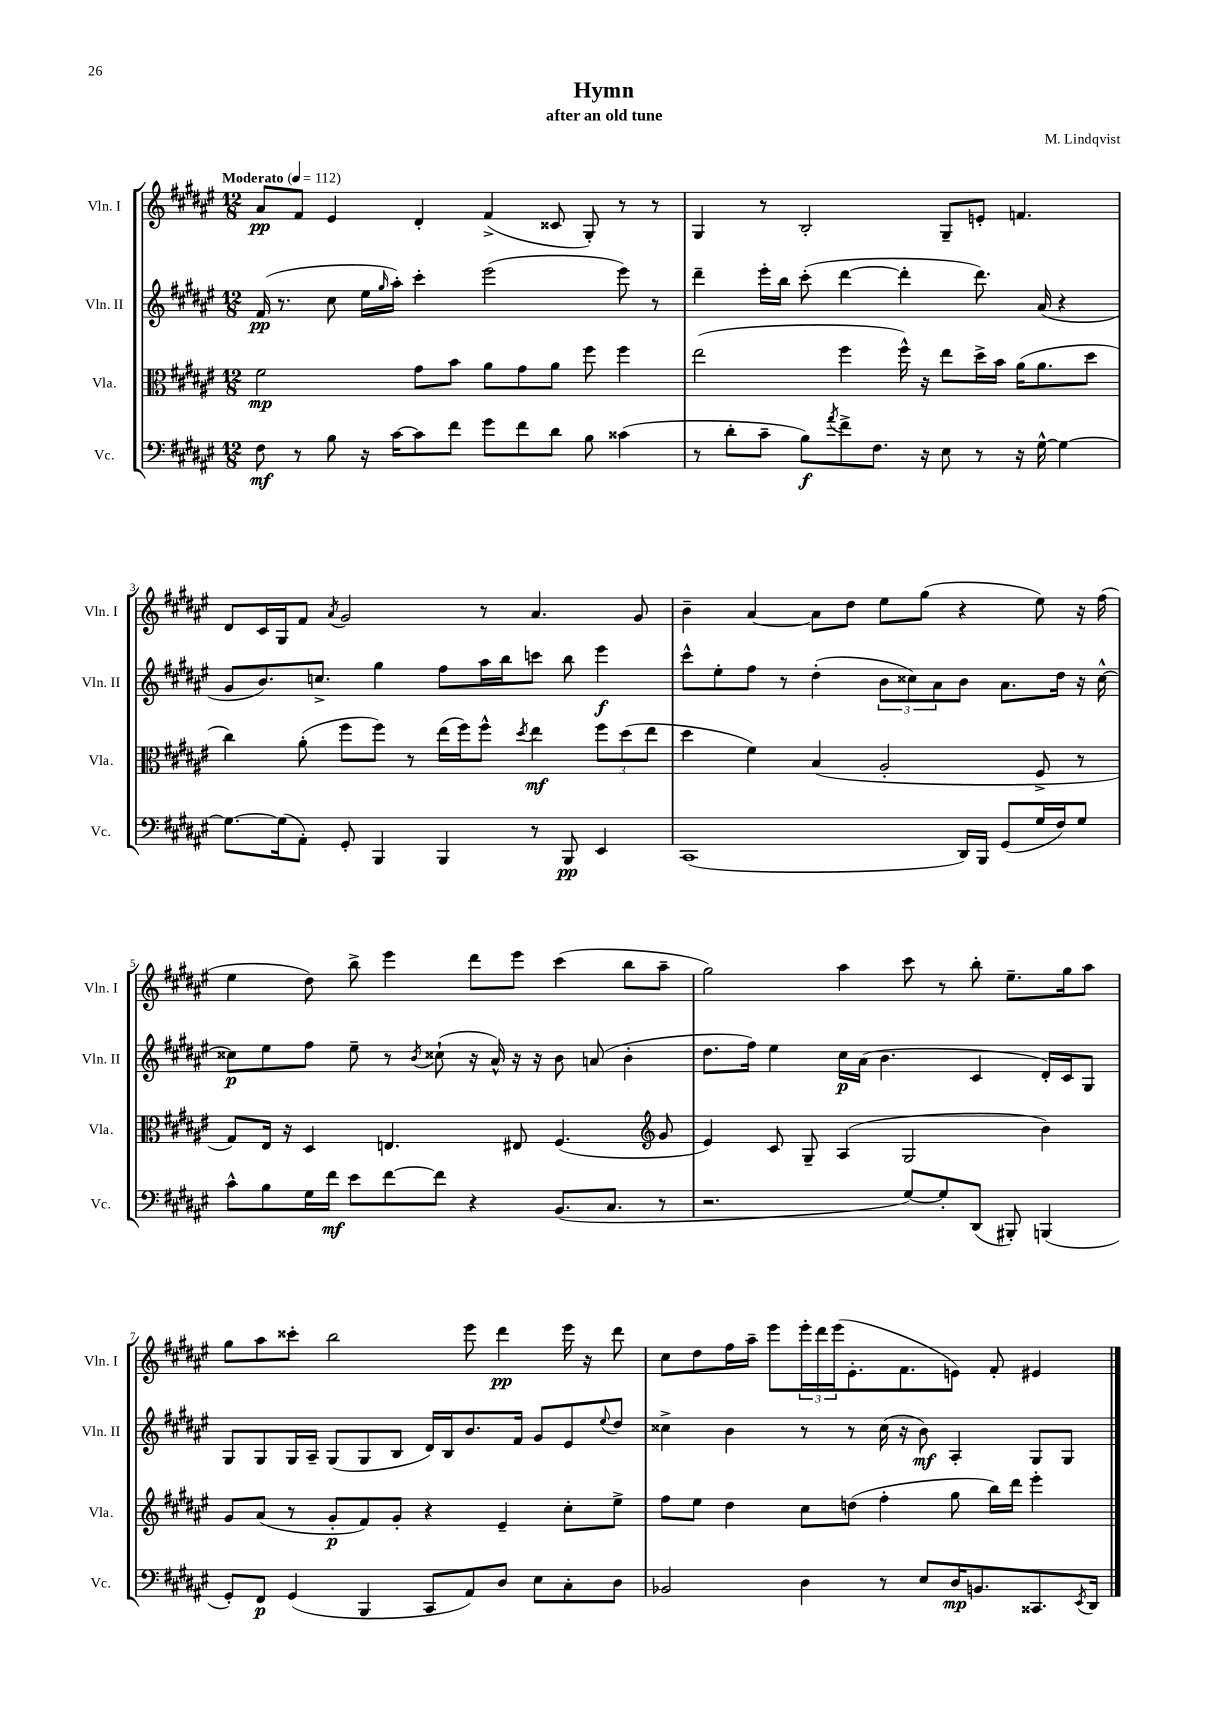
\header { title = "Hymn" composer = "M. Lindqvist" subtitle = "after an old tune" }
<<
\new StaffGroup <<
\new Staff = "s0" \with { instrumentName = "Vln. I" shortInstrumentName = "Vln. I" } {
    \clef treble \key fis \major \numericTimeSignature \time 12/8 \tempo "Moderato" 4 = 112
    ais'8\pp fis'8 eis'4 dis'4-. fis'4->( cisis'8 gis8-.) r8 r8 |
    gis4 r8 b2-. gis8-- e'8-. f'4. |
    dis'8 cis'16 gis16 fis'8 \acciaccatura { ais'8 } gis'2 r8 ais'4. gis'8 |
    b'4-- ais'4~ ais'8 dis''8 eis''8 gis''8( r4 eis''8) r16 fis''16( |
    eis''4 dis''8) b''8-> eis'''4 dis'''8 eis'''8 cis'''4( b''8 ais''8-- |
    gis''2) ais''4 cis'''8 r8 b''8-. eis''8.-- gis''16 ais''8 |
    gis''8 ais''8 cisis'''8-. b''2 eis'''8 dis'''4\pp eis'''16 r16 dis'''8 |
    cis''8 dis''8 fis''16 ais''16-- eis'''8 \tuplet 3/2 { eis'''16-. dis'''16 eis'''16( } eis'8.-. fis'8. e'8) fis'8-. eis'4 \bar "|." |
}
\new Staff = "s1" \with { instrumentName = "Vln. II" shortInstrumentName = "Vln. II" } {
    \clef treble \key fis \major \numericTimeSignature \time 12/8
    fis'16\pp( r8. cis''8 eis''16 \grace { gis''16 } ais''16-.) cis'''4-. eis'''2( eis'''8) r8 |
    dis'''4-- eis'''16-. b''16 cis'''8-.( dis'''4~ dis'''4-. dis'''8.) ais'16( r4 |
    gis'8 b'8.) c''8.-> gis''4 fis''8 ais''16 b''16 c'''8 b''8 eis'''4\f |
    cis'''8-^ eis''8-. fis''8 r8 dis''4-.( \tuplet 3/2 { b'8 cisis''8) ais'8 } b'8 ais'8. dis''16 r16 cisis''16~-^ |
    cisis''8\p eis''8 fis''8 eis''8-- r8 \acciaccatura { b'8 } cisis''8-!( r16 ais'16-^) r16 r16 b'8 a'8( b'4-. |
    dis''8. fis''16) eis''4 cis''16\p ais'16( b'4. cis'4 dis'16-.) cis'16 gis8 |
    gis8 gis8 gis16 ais16-- gis8( gis8 b8 dis'16) b16 b'8. fis'16 gis'8 eis'8 \appoggiatura { eis''8 } dis''8 |
    cisis''4-> b'4 r8 r8 cisis''16( r16 b'8\mf) ais4-. gis8 gis8 \bar "|." |
}
\new Staff = "s2" \with { instrumentName = "Vla." shortInstrumentName = "Vla." } {
    \clef alto \key fis \major \numericTimeSignature \time 12/8
    fis'2\mp gis'8 b'8 ais'8 gis'8 ais'8 fis''8 fis''4 |
    eis''2( fis''4 fis''16-^) r16 eis''8 dis''16-> b'16 ais'16( ais'8. dis''8 |
    cis''4) ais'8-.( fis''8 fis''8) r8 eis''16( fis''16) fis''8-^ \acciaccatura { dis''8 } eis''4\mf \tuplet 3/2 { fis''8 dis''8( eis''8 } |
    dis''4 fis'4) b4( ais2-. fis8-> r8 |
    gis8) eis16 r16 dis4 e4. eis8 fis4.( \clef treble gis'8 |
    eis'4) cis'8 gis8-- ais4( gis2 b'4) |
    gis'8 ais'8( r8 gis'8-.\p fis'8) gis'8-. r4 eis'4-- cis''8-. eis''8-> |
    fis''8 eis''8 dis''4 cis''8 d''8( fis''4-. gis''8 b''16) dis'''16 eis'''4-. \bar "|." |
}
\new Staff = "s3" \with { instrumentName = "Vc." shortInstrumentName = "Vc." } {
    \clef bass \key fis \major \numericTimeSignature \time 12/8
    fis8\mf r8 b8 r16 cis'16~ cis'8 fis'8 gis'8 fis'8 dis'8 b8 cisis'4( |
    r8 dis'8-. cis'8-- b8\f) \acciaccatura { ais'8 } fis'8-> fis8. r16 eis8 r8 r16 gis16~-^ gis4~ |
    gis8.~ gis16( ais,8-.) gis,8-. b,,4 b,,4 r8 b,,8\pp eis,4 |
    cis,1( dis,16) b,,16 gis,8( gis16 fis16) gis8 |
    cis'8-^ b8 gis16 fis'16\mf eis'8 fis'8~ fis'8 r4 b,8.( cis8. r8 |
    r2. gis8~) gis8-. dis,8( bis,,8-.) b,,4( |
    gis,8-.) fis,8\p gis,4( b,,4 cis,8 ais,8) dis8 eis8 cis8-. dis8 |
    bes,2 dis4 r8 eis8 dis16\mp b,8. cisis,8. \acciaccatura { eis,8 } dis,16 \bar "|." |
}
>>
>>
